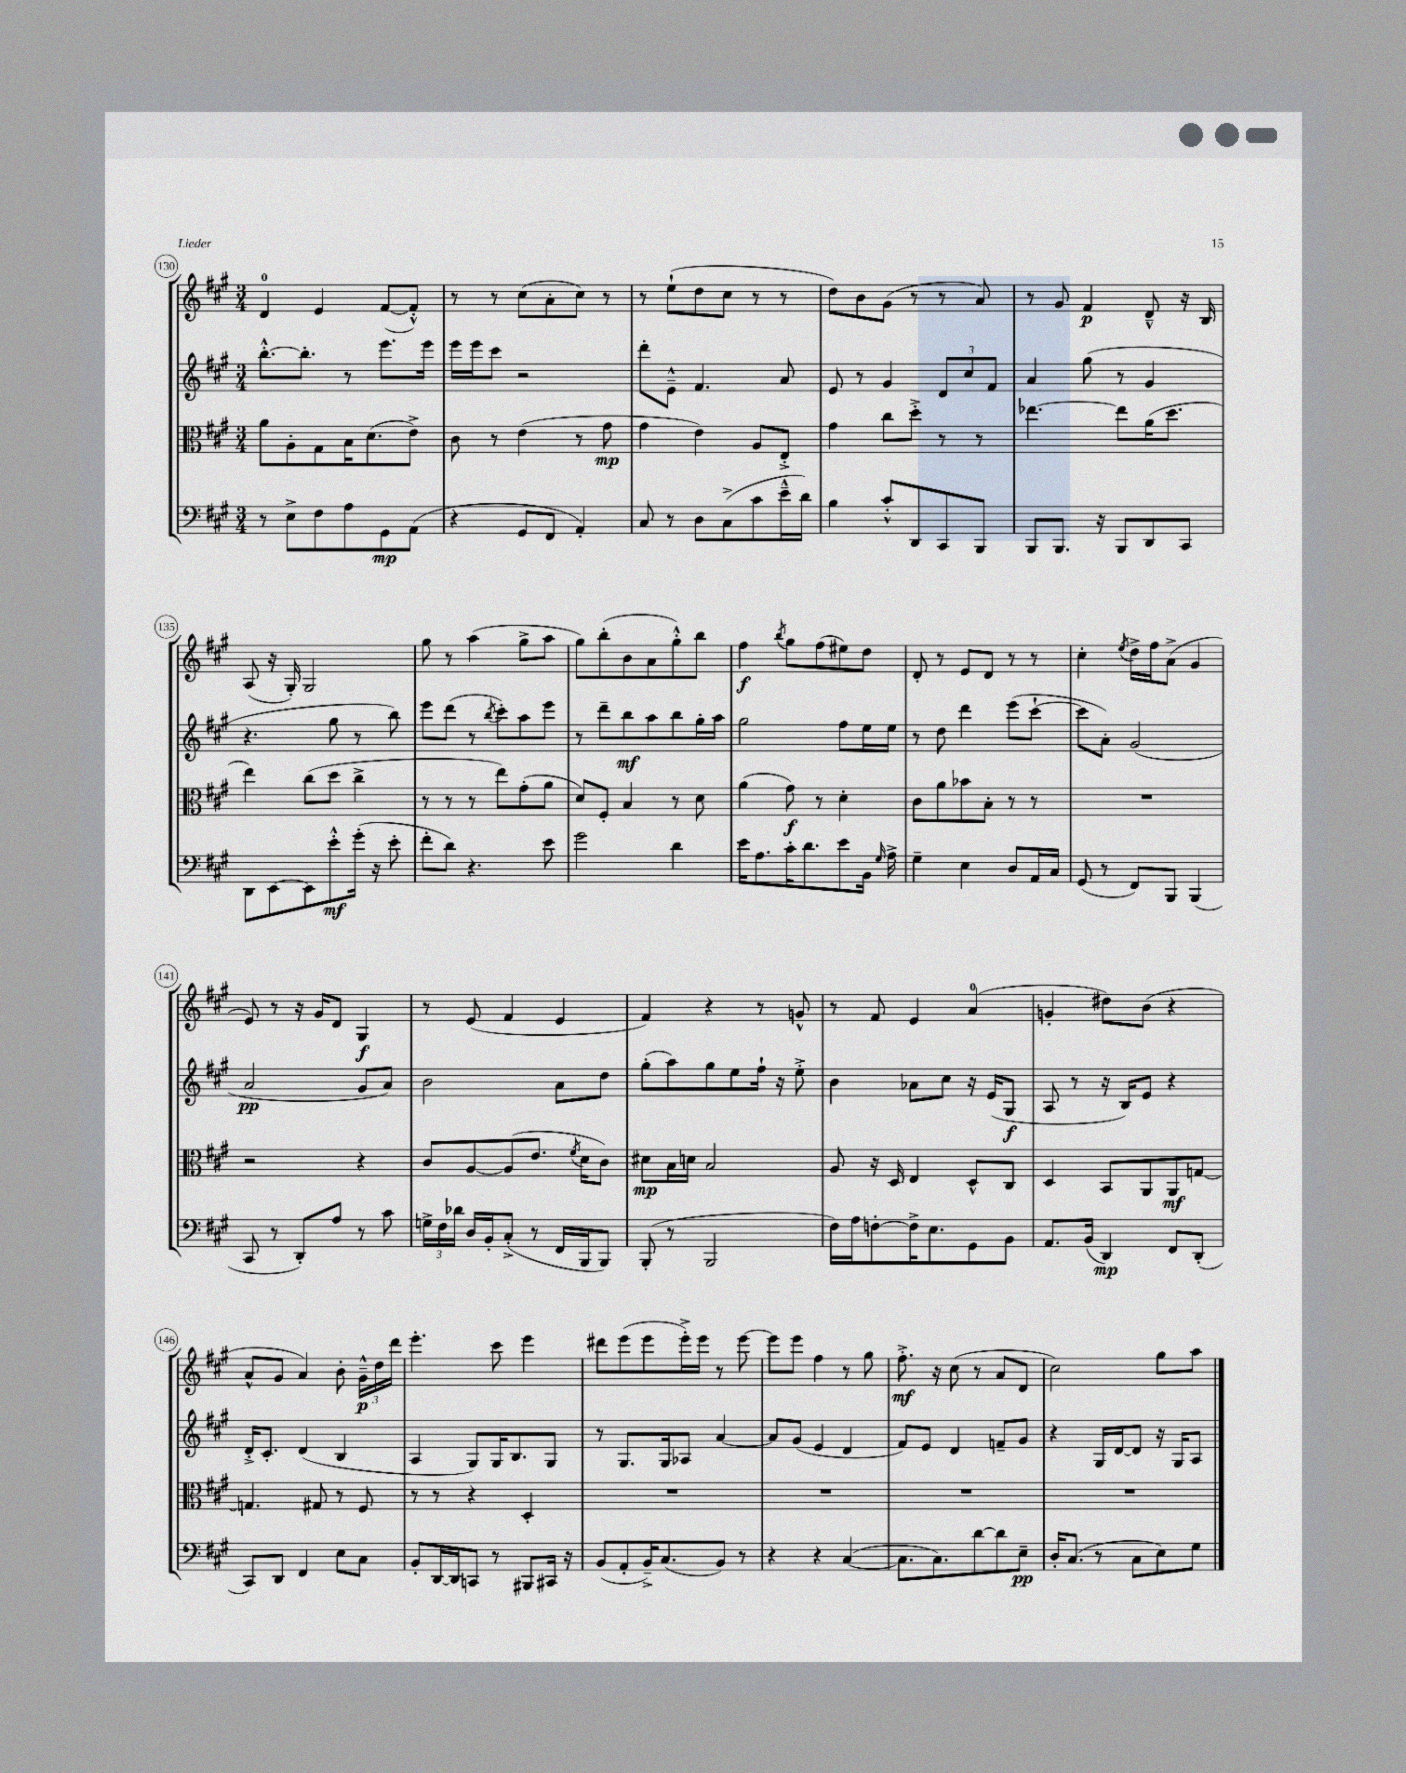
<<
\new StaffGroup <<
\new Staff = "s0" {
    \clef treble \key a \major \numericTimeSignature \time 3/4
    \autoBeamOff d'4-0 e'4 fis'8[~( fis'8]-.-^) |
    r8 r8 cis''8[( a'8-. cis''8]) r8 |
    r8 e''8[-!( d''8 cis''8] r8 r8 |
    d''8[) b'8 gis'8]( r8 r8 a'8) |
    r8 gis'8 fis'4\p d'8---^ r16 b16 |
    a8( r16 gis16-.) gis2 |
    gis''8 r8 a''4( gis''8[-> a''8] |
    gis''8[) b''8-.( b'8 a'8 gis''8-.-^) b''8] |
    fis''4\f \acciaccatura { b''8 } gis''8[ fis''8( eis''8) d''8] |
    d'8-. r8 e'8[ d'8] r8 r8 |
    cis''4-. \acciaccatura { e''8 } d''16[-> fis''16 a'8]->( gis'4 |
    e'8) r8 r16 gis'16[ d'8] gis4\f |
    r8 e'8( fis'4 e'4 |
    fis'4) r4 r8 g'8-^ |
    r8 fis'8 e'4 a'4-0( |
    g'4-. dis''8[) b'8]( r4 |
    a'8[-^ gis'8] a'4) b'8-. \tuplet 3/2 { gis'16[---^\p d''16 d'''16] } |
    e'''4.-. cis'''8 e'''4 |
    dis'''8[ e'''8( e'''8 e'''16-.->) e'''16] r8 e'''8~ |
    e'''8[ e'''8] fis''4 r8 gis''8 |
    fis''8.-.->\mf r16 cis''8( r8 a'8[ d'8] |
    cis''2) gis''8[ a''8] \bar "|." |
}
\new Staff = "s1" {
    \clef treble \key a \major \numericTimeSignature \time 3/4
    \autoBeamOff b''8.[~-.-^ b''8.]-. r8 e'''8.[ e'''16] |
    e'''16[ e'''16 cis'''8] r2 |
    d'''8[-. e'8]---^ fis'4. a'8 |
    e'8 r8 gis'4 \tuplet 3/2 { d'8[ cis''8 fis'8] } |
    a'4 gis''8( r8 gis'4 |
    r4. gis''8 r8 b''8) |
    e'''8[ d'''8]( r8 \acciaccatura { b''8 } cis'''8[-.) a''8 e'''8] |
    r8 d'''8[-- b''8\mf a''8 b''8 gis''16-. a''16] |
    gis''2 fis''8[ e''16 e''16] |
    r8 d''8 d'''4 e'''8[( cis'''8]~-! |
    cis'''8[ a'8]-.) gis'2( |
    a'2\pp gis'8[ a'8]) |
    b'2 a'8[ d''8] |
    gis''8[-.( a''8) gis''8 e''8 fis''16]-! r16 e''8-.-> |
    b'4 aes'8[ cis''8] r16 e'16[( gis8]\f |
    a8 r8 r16 b16[) e'8] r4 |
    d'16[-.-> cis'8.]-. d'4( b4 |
    a4 gis8[) gis16 b8. gis8] |
    r8 gis8.[ gis16 aes8] a'4~ |
    a'8[ gis'8]( e'4 d'4 |
    fis'8[) e'8] d'4 f'8[-- gis'8] |
    r4 gis16[ d'16~ d'8] r16 gis16[ a8] \bar "|." |
}
\new Staff = "s2" {
    \clef alto \key a \major \numericTimeSignature \time 3/4
    \autoBeamOff a'8[ a8-. gis8 b16 d'8.( e'8]->) |
    cis'8 r8 e'4( r8 gis'8\mp |
    gis'4 e'4) a8[ e8]-.-> |
    gis'4 cis''8[ d''8]-.-> r8 r8 |
    ees''4.~ ees''8[ a'16( d''8.] |
    e''4) cis''8[( d''8] cis''4-> |
    r8 r8 r8 e''8[) gis'8-.( a'8] |
    d'8[) fis8]-. b4 r8 d'8 |
    a'4( gis'8\f) r8 d'4-. |
    cis'8[ a'8 bes'8 b8]-. r8 r8 |
    R2. |
    r2 r4 |
    cis'8[ a8~ a8( e'8.] \acciaccatura { fis'8 } d'16[ cis'8]) |
    dis'8[\mp b16 d'16] b2 |
    a8 r16 d16 e4 d8[-^ cis8] |
    d4 b,8[ a,8 a,8\mf g8]~ |
    g4. gis8 r8 fis8 |
    r8 r8 r4 d4-. |
    R2. |
    R2. |
    R2. |
    R2. \bar "|." |
}
\new Staff = "s3" {
    \clef bass \key a \major \numericTimeSignature \time 3/4
    \autoBeamOff r8 e8[-> fis8 a8 gis,8\mp a,8]( |
    r4 gis,8[ fis,8] a,4-.) |
    cis8 r8 d8[ cis8->( cis'8 e'16---^ d'16]) |
    b4 cis'8[-.-^ d,8 cis,8 b,,8] |
    b,,8[ b,,8.] r16 b,,8[ d,8 cis,8] |
    d,8[ e,8~ e,8 e'8-.-^\mf gis'16]-.( r16 e'8-. |
    fis'8[-. d'8]) r4. e'8 |
    gis'2 d'4 |
    e'16[ a8. cis'16-. d'8. e'8 b,16] \grace { gis16 } a16-> |
    gis4-- e4 d8[ a,16 cis16] |
    gis,8( r8 fis,8[) b,,8] b,,4( |
    cis,8 r8 d,8[-.) a8] r8 cis'8 |
    \tuplet 3/2 { g16[-> fis16 des'16] } d16[ b,16-. cis8]-.->( r8 fis,16[ b,,16 b,,8]) |
    b,,8-.( r8 b,,2 |
    fis16[) a16 f8~-. f16-> e8. gis,8 b,8] |
    a,8.[ b,16]( d,4\mp) fis,8[ d,8]-.( |
    cis,8[) d,8] fis,4 e8[ cis8] |
    b,8[-. d,16~ d,16 c,8] r8 bis,,8[ cis,16] r16 |
    b,8[( a,8-. b,16--->) cis8.( b,8]) r8 |
    r4 r4 cis4~( |
    cis8.[ cis8.) d'8~ d'8 e8]--\pp |
    d16[-. cis8.]( r8 cis8[ e8) gis8] \bar "|." |
}
>>
>>
\layout { \context { \Score currentBarNumber = #130 \override BarNumber.stencil = #(make-stencil-circler 0.1 0.3 ly:text-interface::print) } }
